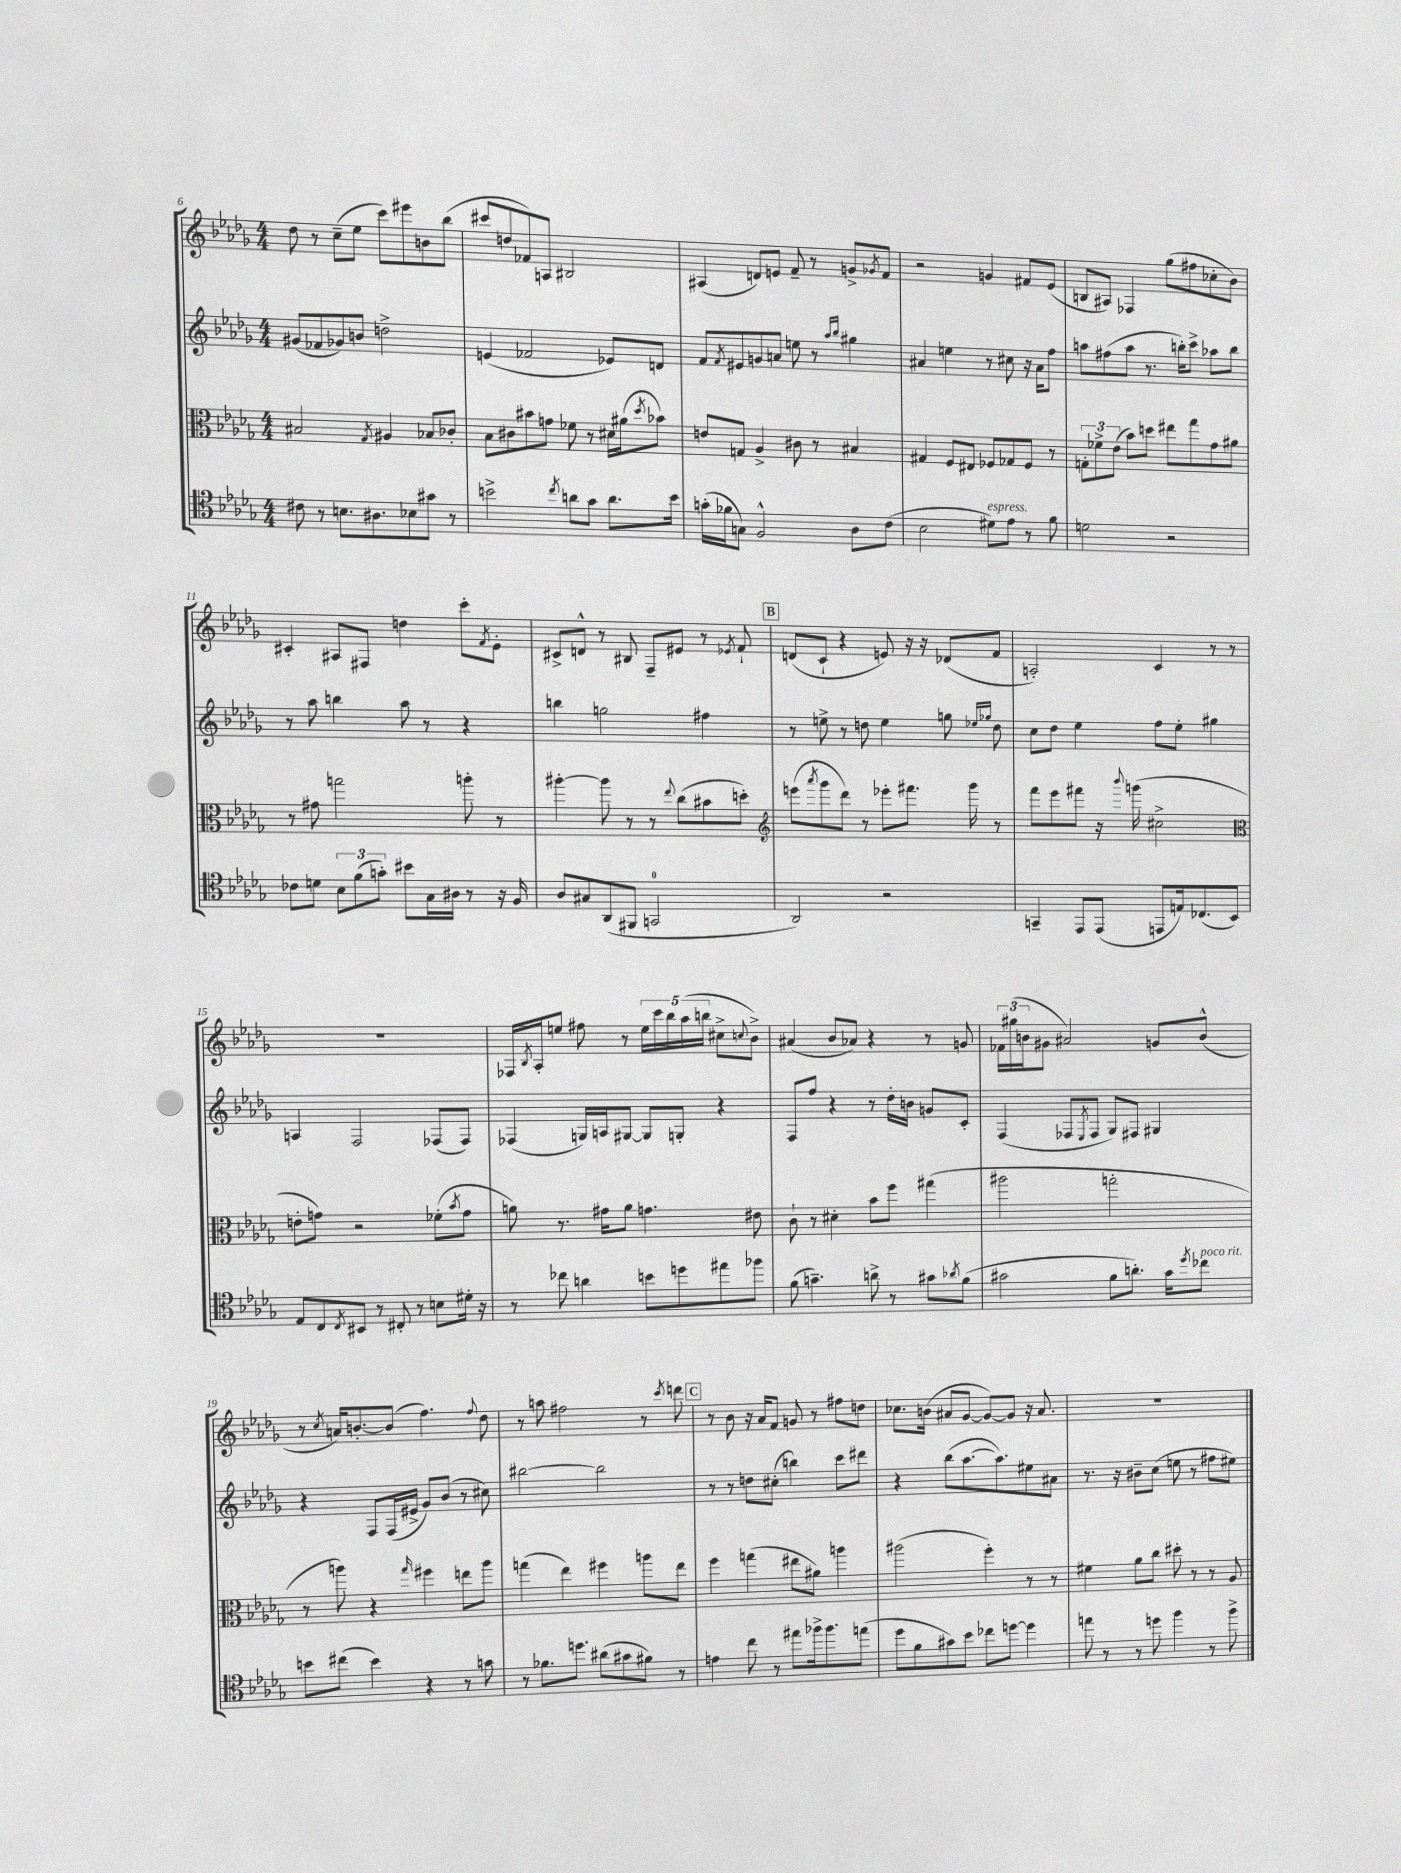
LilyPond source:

<<
\new StaffGroup <<
\new Staff = "s0" {
    \clef treble \key des \major \numericTimeSignature \time 4/4
    des''8 r8 c''8--( ees''8 c'''8) eis'''8 b'8 bes''8( |
    cis'''8 d''8 fes'8) a8 bis2 |
    ais4( d'8) e'8 f'8-- r8 g'8-> \acciaccatura { ges'8 } f'8 |
    r2 g'4 fis'8 ees'8( |
    b8 ais8) fes4 ges''8( fis''8 ces''8-. bes'8) |
    cis'4-. ais8 fis8 d''4 c'''8-. \acciaccatura { f'8 } ees'8-. |
    cis'8-> d'8-^ r8 bis8 f8-- eis'8 r8 \acciaccatura { ees'8 } f'8-! |
    \mark \markup { \box "B" } d'8( c'8-! r4 e'8) r16 r16 des'8( f'8 |
    a2-.) c'4 r8 r8 |
    R1 |
    fes16 \acciaccatura { bes8 } aes16-. e''8 fis''8 r8 \tuplet 5/4 { e''16 c'''16 bes''16 aes''16( b''16 } cis''8-> \appoggiatura { c''8 } bes'8->) |
    ais'4( bes'8 aes'8) r4 r8 g'8 |
    \tuplet 3/2 { fes'16 gis''16( b'16 } gis'8 ais'2) g'8 b'8-^( |
    r8 \acciaccatura { c''8 } a'16) b'8.~-. b'8( f''4.) \appoggiatura { f''8 } des''8 |
    r8 a''8 fis''2 r8 \acciaccatura { c'''8 } d'''8 |
    \mark \markup { \box "C" } r8 bes'8 r16 aes'16 f'8 g'8 r8 fis''8 d''8 |
    ces''8. b'16( ais'8 ges'8~ ges'8~) ges'8 r16 ais'8. |
    R1 \bar "|." |
}
\new Staff = "s1" {
    \clef treble \key des \major \numericTimeSignature \time 4/4
    gis'8( fes'8 ges'8) b'8 d''2-> |
    e'4( fes'2 ees'8) d'8 |
    f'8 \acciaccatura { f'8 } eis'8 g'8 a'8 e''8 r8 \grace { aes''16 bes''16 } gis''4 |
    ais'4 e''4 r8 cis''8 r16 ais'16 f''8 |
    a''8 fis''8( a''8 r8. b''16-.) c'''8-> aes''8 b''8 |
    r8 aes''8 b''4 aes''8 r8 r4 |
    b''4 g''2 fis''4 |
    \mark \markup { \box "B" } r8 e''8-> r8 d''8 e''4 g''8 \grace { ees''16 ges''16 } d''8 |
    c''8 des''8 ees''4 f''8 ees''8-. gis''4 |
    a4 f2 fes8( fes8) |
    fes4( g16) a16 gis8~ gis8 g8-. r4 |
    f8 f''8 r4 r8 des''16-. b'16 g'8 c'8-. |
    f4( fes8 \acciaccatura { ees8 } fes8 ges8) fis8 gis4 |
    r4 f8 f16( eis'16-> ges'8) bes'8( r8 cis''8) |
    bis''2~ bis''2 |
    \mark \markup { \box "C" } r8 r8 d''8 cis''8-.( b''4) c'''8 dis'''8 |
    r4 bes''8( aes''8.~ aes''8.) eis''8 ais'8 |
    r8. r16 bis'8-- c''8( e''8 r8 fis''8 eis''8) \bar "|." |
}
\new Staff = "s2" {
    \clef alto \key des \major \numericTimeSignature \time 4/4
    bis2 \acciaccatura { ges8 } ais4 bes8 ces'8-. |
    bes8 cis'8 bis'8 g'8 fes'8 r8 dis'16 ais'16( \acciaccatura { des''8 } bes'8) |
    e'8 g8 aes4-> cis'8 r8 bis4 |
    gis4 f8 eis8 fes8 ges8 fes8 r8 |
    \tuplet 3/2 { g8-. fes'8-> ees'8( } bes'8) d''8 eis''8 ges''8 ges'8 ais'8 |
    r8 gis'8 g''2 a''8-. r8 |
    ais''4~-. ais''8 r8 r8 \appoggiatura { ees''8 } c''8( bis'8 d''8-.) |
    \mark \markup { \box "B" } \clef treble e'''8( \acciaccatura { aes'''8 } ges'''8 des'''8) r8 ees'''8-. fis'''8. ges'''16 r8 |
    f'''8 ees'''8 fis'''8 r16 \appoggiatura { bes'''8 } g'''16( cis''2-> |
    \clef alto e'8-. g'8) r2 fes'8-.( \acciaccatura { bes'8 } g'8 |
    a'8) r8. gis'16 a'8 g'4. eis'8 |
    c'8-! r8 dis'4-. bes'8 f''8 gis''4( |
    ais''2 g''2-. |
    r8 a''8) r4 \grace { ges''16 } fis''4 e''8 a''8 |
    g''4( ees''4) fis''4 a''8 ees''8 |
    \mark \markup { \box "C" } f''4 g''4( eis''8 ais'8) a''4 |
    ais''2( f''4-.) r8 r8 |
    fis'4 aes'8 c''8 dis''8-. r8 r8 aes8 \bar "|." |
}
\new Staff = "s3" {
    \clef tenor \key des \major \numericTimeSignature \time 4/4
    cis'8 r8 b8. ais8. bes8 gis'8 r8 |
    b'2-> \acciaccatura { c''8 } a'8 ges'8 a'8. b'16 |
    g'16-.( fes'16 g8) f2-^ aes8 c'8( |
    bes2 dis'8^\markup { \italic "espress." }) ees'8 r8 f'8 |
    d'2 r2 |
    ces'8 d'8 \tuplet 3/2 { bes8 f'8( g'8-.) } bis'8 ges16 ais16 r8 r16 f16 |
    aes8 gis8 aes,8( fis,8 g,2-0 |
    \mark \markup { \box "B" } aes,2) r2 |
    g,4-- ees,8 ees,8( e,8 e16) ces8.( bes,8) |
    ees8 c8 \acciaccatura { c8 } bis,8 r8 cis8-. r8 b8 dis'16-. r16 |
    r8 ces''8 a'4 b'8 d''8 eis''8 fes''8 |
    f'8( g'4.--) a'8-> r8 gis'8 \acciaccatura { aes'8 } f'8( |
    gis'2 f'8 a'8.-.) gis'16 \acciaccatura { des''8 } ces''8^\markup { \italic "poco rit." } |
    b'8 cis''8( b'4) r4 r8 g'8 |
    r8 fes'8. d''8. ais'8( gis'8 fis'8) r8 |
    \mark \markup { \box "C" } e'4 c''8 r8 eis''8 fes''16-> fes''8. e''8( |
    des''8 f'8 gis'8) bes'8 ces''8 d''8~ d''4 |
    e''8 r8 r8 d''8 f''4 r8 f''8-> \bar "|." |
}
>>
>>
\layout { \context { \Score currentBarNumber = #6 } }
